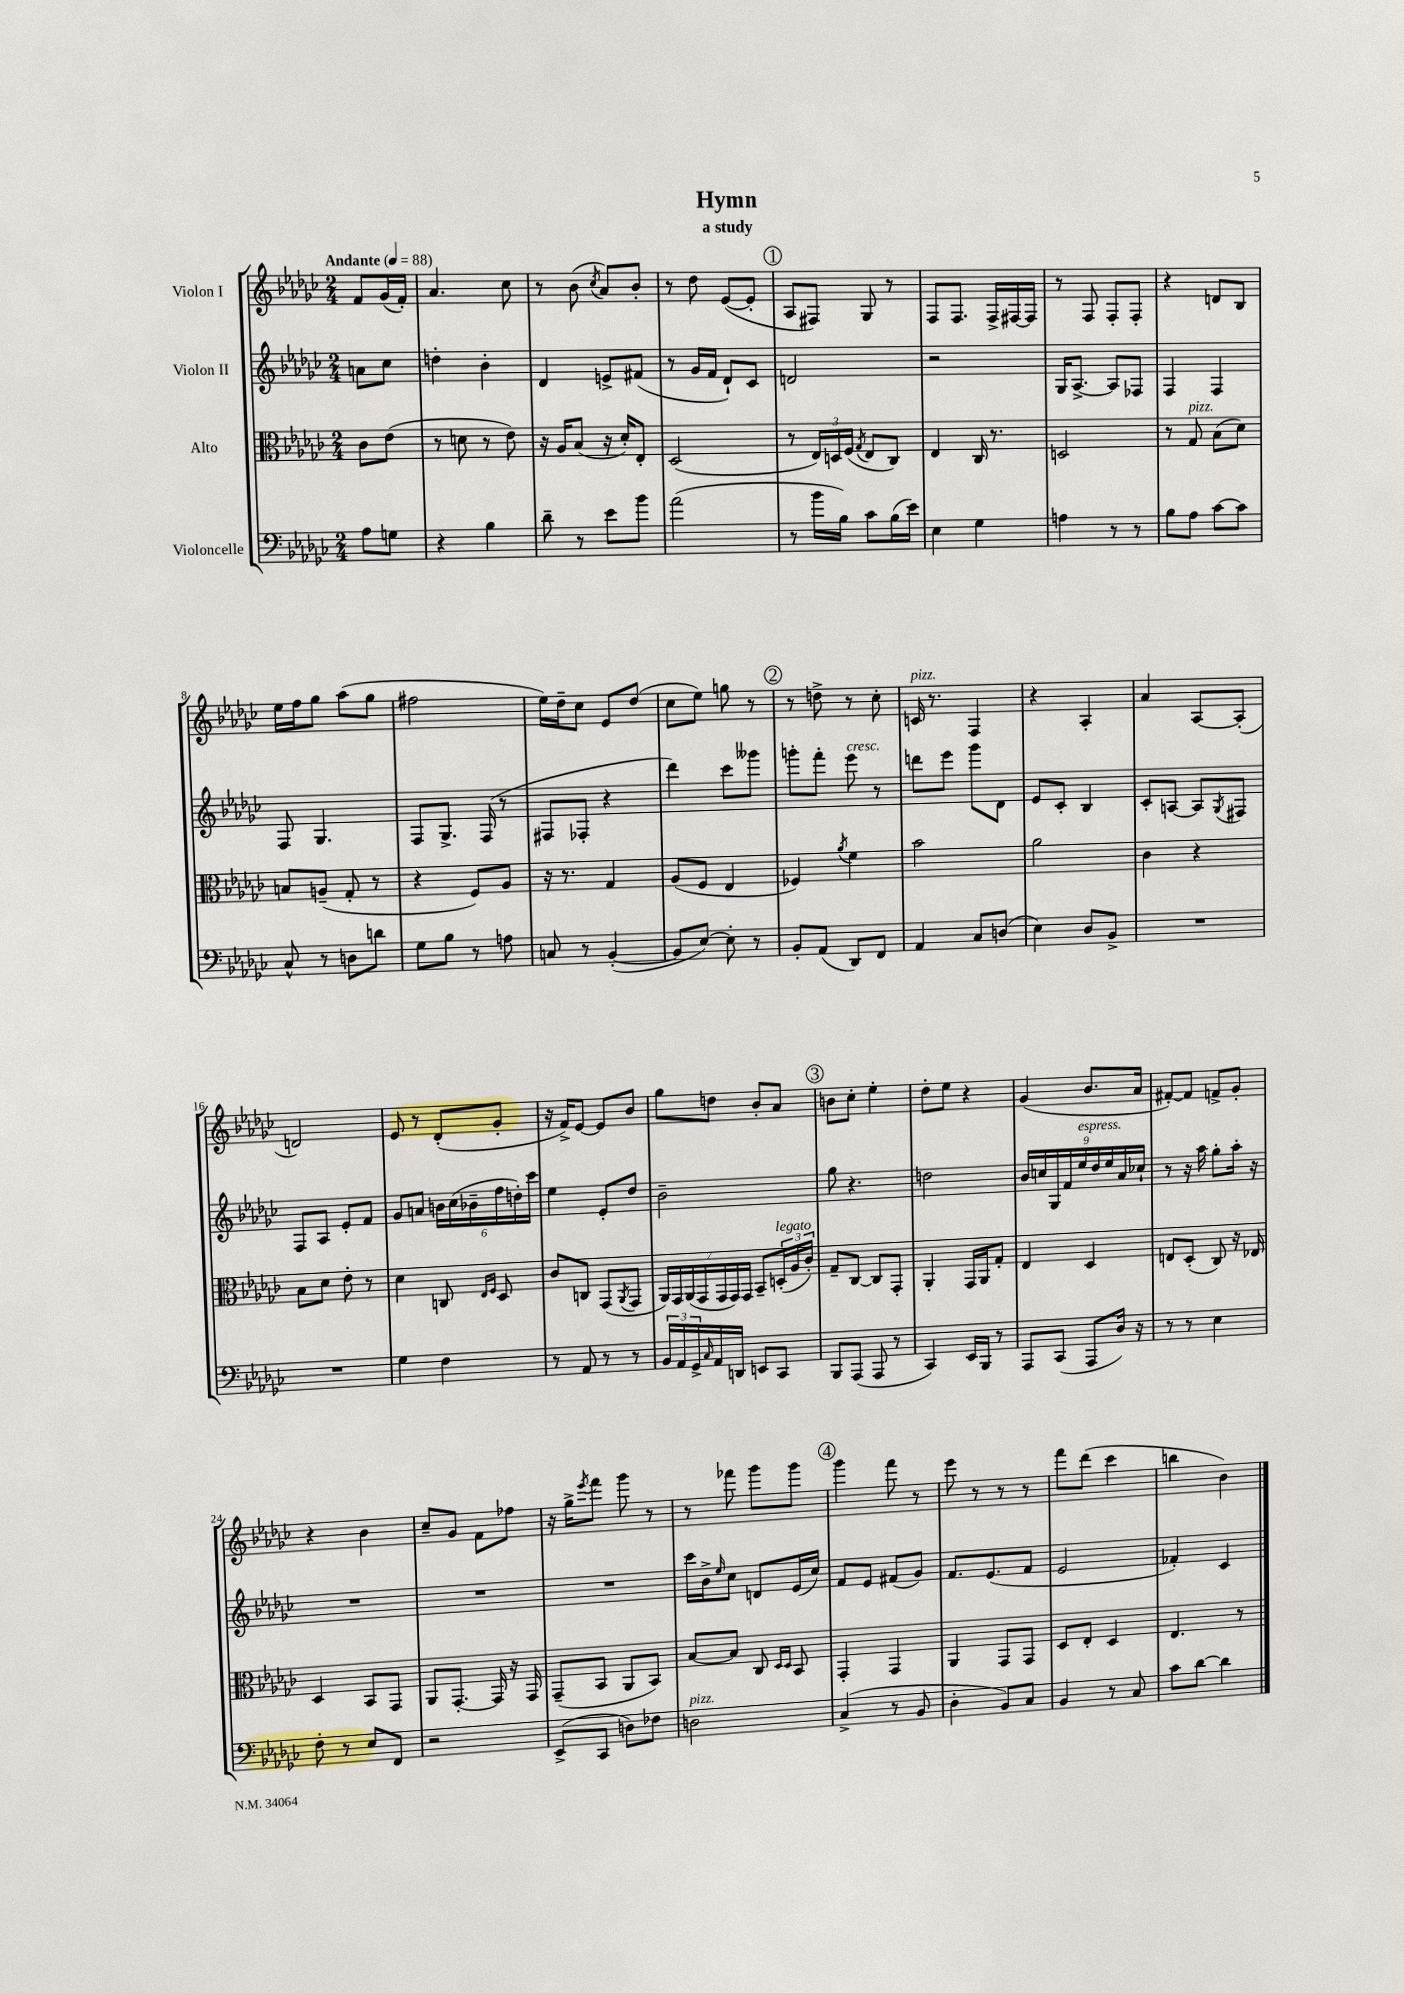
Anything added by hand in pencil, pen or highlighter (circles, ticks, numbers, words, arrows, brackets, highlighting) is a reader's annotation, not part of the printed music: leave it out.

**kern	**kern	**kern	**kern
*part4	*part3	*part2	*part1
*staff4	*staff3	*staff2	*staff1
*I"Violoncelle	*I"Alto	*I"Violon II	*I"Violon I
*clefF4	*clefC3	*clefG2	*clefG2
*k[b-e-a-d-g-c-]	*k[b-e-a-d-g-c-]	*k[b-e-a-d-g-c-]	*k[b-e-a-d-g-c-]
*M2/4	*M2/4	*M2/4	*M2/4
*MM88	*MM88	*MM88	*MM88
=	=	=	=
!	!	!	!LO:TX:a:B:t=Andante
8A-\L	8c-\L	8an\L	8f/L
8Gn\J	(8e-\J	8cc-\J	(16g-/L
.	.	.	16f'/JJ)
=1	=1	=1	=1
4r	8r	4ddn'\	4.a-/
.	8dn\	.	.
4B-\	8r	4b-'\	.
.	8e-\)	.	8cc-\
=2	=2	=2	=2
8d-~\	16r	4d-/	8r
.	16A-/KL	.	.
8r	(8B-/J	.	(8b-\
.	.	.	8qcc-/
8e-\L	16r	8en^/L	8a-/L)
.	16d-'/KL)	.	.
8b-\J	8E-'/J	(8f#X/J	8b-'/J
=3	=3	=3	=3
(2a-\	(2D-/	8r	8r
.	.	16g-/LL	8dd-\
.	.	16f/JJ	.
.	.	8d-`/L)	([8e-/L
.	.	8c-/J	8e-'/J]
!!LO:REH:place=s1:t=1
=4	=4	=4	=4
8r	8r	2dn/	8A-/L
16b-\LL	24E-/LL)	.	8F#X/J)
.	24Dn/	.	.
16B-\JJ)	.	.	.
.	(24F/JJ	.	.
.	8qG-/	.	.
8c-\L	8E-/L	.	8G-/
(16B-\L	8C-/J)	.	8r
16e-\JJ)	.	.	.
=5	=5	=5	=5
4E-\	4E-/	2r	8F/L
.	.	.	8.F/J
4G-\	16C-/	.	.
.	8.r	.	16F^/LL
.	.	.	[16F#X/
.	.	.	16F#/JJ]
=6	=6	=6	=6
4An\	2Dn/	16G-/KL	8r
.	.	[8.A-^/J	.
.	.	.	8F/
8r	.	8A-/L]	8F'/L
8r	.	8F-X/J	8F'/J
=7	=7	=7	=7
8B-\L	8r	4F/	4r
!	!LO:TX:a:i:t=pizz.	!	!
8A-\J	8G-/	.	.
[8c-\L	(8B-\L	4F/	8dn/L
8c-\J]	8d-\J)	.	8B-/J
!!LO:LB:g=z
=8	=8	=8	=8
8C-^^/	8Bn/L	8F/	16ee-\LL
.	.	.	16ff\J
8r	(8An~/J	4.G-/	8gg-\J
8Dn\L	8G-'/	.	(8aa-\L
8dn\J	8r	.	8gg-\J
=9	=9	=9	=9
8G-\L	4r	8F/L	2ff#X\
8B-\J	.	8.G-^/J	.
8r	8F/L)	.	.
.	.	(16F/	.
8An\	8A-/J	8r	.
=10	=10	=10	=10
8Cn/	16r	8F#X/L	16ee-\LL)
.	8.r	.	16dd-~\J
8r	.	8F-X'/J	8cc-\J
([4BB-'/	4G-/	4r	8e-/L
.	.	.	(8dd-/J
=11	=11	=11	=11
8BB-/L]	(8A-/L	4ddd-\)	8cc-\L
[8E-/J)	8F/J	.	8ee-\J)
8E-'\]	4E-/	8ccc-\L	8ggn\
8r	.	8ggg--X\J	8r
!!LO:REH:place=s1:t=2
=12	=12	=12	=12
8BB-'/L	4F-X/)	8gggn'\L	8r
(8AA-/J	.	8fff'\J	8ddn^\
.	8qa-/	.	.
!	!	!LO:TX:a:i:t=cresc.	!
8DD-/L)	4f\	8eee-\	8r
8FF/J	.	8r	8cc-'\
=13	=13	=13	=13
!	!	!	!LO:TX:a:i:t=pizz.
4AA-/	2b-\	8dddn\L	16cn/
.	.	.	8.r
.	.	8eee-\J	.
8C-/L	.	8ggg-\L	4F/
(8Dn/J	.	8d-\J	.
=14	=14	=14	=14
4E-\)	2a-\	8e-/L	4r
.	.	8c-'/J	.
8D-/L	.	4B-/	4A-'/
8BB-^/J	.	.	.
=15	=15	=15	=15
2r	4c-\	8c-'/L	4a-/
.	.	[8An/J	.
.	4r	8A/L]	[8A-/L
.	.	8qG-/	.
.	.	8F#X/J	(8A-'/J]
!!LO:LB:g=z
=16	=16	=16	=16
2r	8B-\L	8F/L	2dn/)
.	8d-\J	8A-/J	.
.	8e-'\	8e-'/L	.
.	8r	8f/J	.
=17	=17	=17	=17
4G-\	4d-\	8g-/L	8e-/
.	.	8an/J	8r
4F\	8Cn/	24bn\LL	(8d-'/L
.	.	(24cc-\	.
.	.	24b-X~\	.
.	16qqE-/LL	.	.
.	16qqF/JJ	.	.
.	8D-/	24ff\	8g-'/J
.	.	24ddn'\)	.
.	.	24ccc-\JJ	.
=18	=18	=18	=18
8r	8c-/L	4ee-\	16r
.	.	.	16f^/KL)
8AA-/	8Cn/J	.	[8e-/J
8r	(8GG-/L	8e-'/L	8e-/L]
.	8qAA-/	.	.
8r	8GG-/J	8dd-/J	8b-/J
=19	=19	=19	=19
24BB-/LL	28AA-/LL)	2b-~\	8gg-\L
.	28GG-/	.	.
24AA-/	.	.	.
.	(28AA-/	.	.
24GG-^/	.	.	.
.	28GG-/	.	.
16qqC-/	.	.	.
16AA-/	.	.	8ddn\J
.	28GG-/	.	.
.	28GG-/)	.	.
16DDn/JJ	.	.	.
.	28GG-/JJ	.	.
8EEn/L	8BB-~/L	.	8b-'/L
!	!LO:TX:a:i:t=legato	!	!
8CC-/J	(24Dn'/L	.	8a-/J
.	24A-/	.	.
.	24c-'/JJ)	.	.
!!LO:REH:place=s1:t=3
=20	=20	=20	=20
8BBB-/L	8G-~/L	8gg-\	8bn\L
(8AAA-/J	[8C-/J	4.r	8cc-'\J
8AAA-/	8C-/L]	.	4ee-'\
8r	8GG-'/J	.	.
=21	=21	=21	=21
4CC-/)	4AA-'/	2ddn\	8dd-'\L
.	.	.	8ee-\J
16EE-/LL	16GG-/LL	.	4r
16BBB-/JJ	16AA-/J	.	.
8r	8G-'/J	.	.
=22	=22	=22	=22
8AAA-/L	4E-/	18b-/LL	(4g-/
.	.	18ccn/	.
.	.	18G-/	.
(8CC-/J	.	.	.
.	.	18f/	.
!	!	!LO:TX:a:i:t=espress.	!
.	.	18ee-/	.
8AAA-/L	4D-/	.	8.b-/L
.	.	18dd-/	.
.	.	18ee-/	.
16D-/Jk)	.	.	.
.	.	18a-/	.
16r	.	.	16a-/Jk
.	.	18cc-X`/JJ	.
=23	=23	=23	=23
8r	8En/L	8r	[8f#X'/L)
8r	(8D-'/J	16r	8f#/J]
.	.	16aa-\	.
4E-\	8C-/)	8gg-'\L	8fn^/L
.	16r	16aa-'\Jk	8g-'/J
.	16E-X/	16r	.
!!LO:LB:g=z
=24	=24	=24	=24
8F'\	4D-/	2r	4r
8r	.	.	.
8E-/L	8BB-/L	.	4b-\
8FF/J	8GG-/J	.	.
=25	=25	=25	=25
2r	8AA-/L	2r	8cc-~/L
.	[8.GG-'/J	.	8g-/J
.	.	.	8f\L
.	16GG-/]	.	.
.	16r	.	8ff-X\J
.	16GG-/	.	.
=26	=26	=26	=26
(8EE-^/L	(8GG-~/L	2r	16r
.	.	.	16gg-^\KL
.	.	.	8qeee-/
8CC-/J	8BB-/J	.	8fff\J
8Dn\L)	8AA-/L	.	8ggg-\
8F-X\J	8BB-/J)	.	8r
=27	=27	=27	=27
!LO:TX:a:i:t=pizz.	!	!	!
2Dn\	[8B-/L	16ccc-\LL	8r
.	.	16b-^\J	.
.	.	16qqee-/	.
.	8B-/J]	8cc-\J	8fff-X\
.	8C-/	8dn/L	8ggg-\L
.	16qqD-/LL	.	.
.	16qqD-/JJ	.	.
.	8BB-/	(16e-/L	8ggg-\J
.	.	16cc-/JJ)	.
!!LO:REH:place=s1:t=4
=28	=28	=28	=28
(4C-^/	4GG-'/	8f/L	4ggg-\
.	.	8e-/J	.
8r	4GG-/	(8f#X/L	8fff\
8BB-/	.	8g-/J)	8r
=29	=29	=29	=29
4D-'\	4AA-/	8.f/L	8eee-\
.	.	.	8r
.	.	(8.e-/	.
8BB-/L)	8GG-/L	.	8r
8C-/J	8GG-/J	8f/J	8r
=30	=30	=30	=30
4BB-/	8D-/L	2e-/	8fff\L
.	8E-'/J	.	(8ddd-\J
8r	4D-/	.	4ccc-\
8C-/	.	.	.
=31	=31	=31	=31
8c-\L	4.E-/	4f-X'/)	4bbn\
[8d-\J	.	.	.
4d-\]	.	4c-/	4b-\)
.	8r	.	.
==	==	==	==
*-	*-	*-	*-
